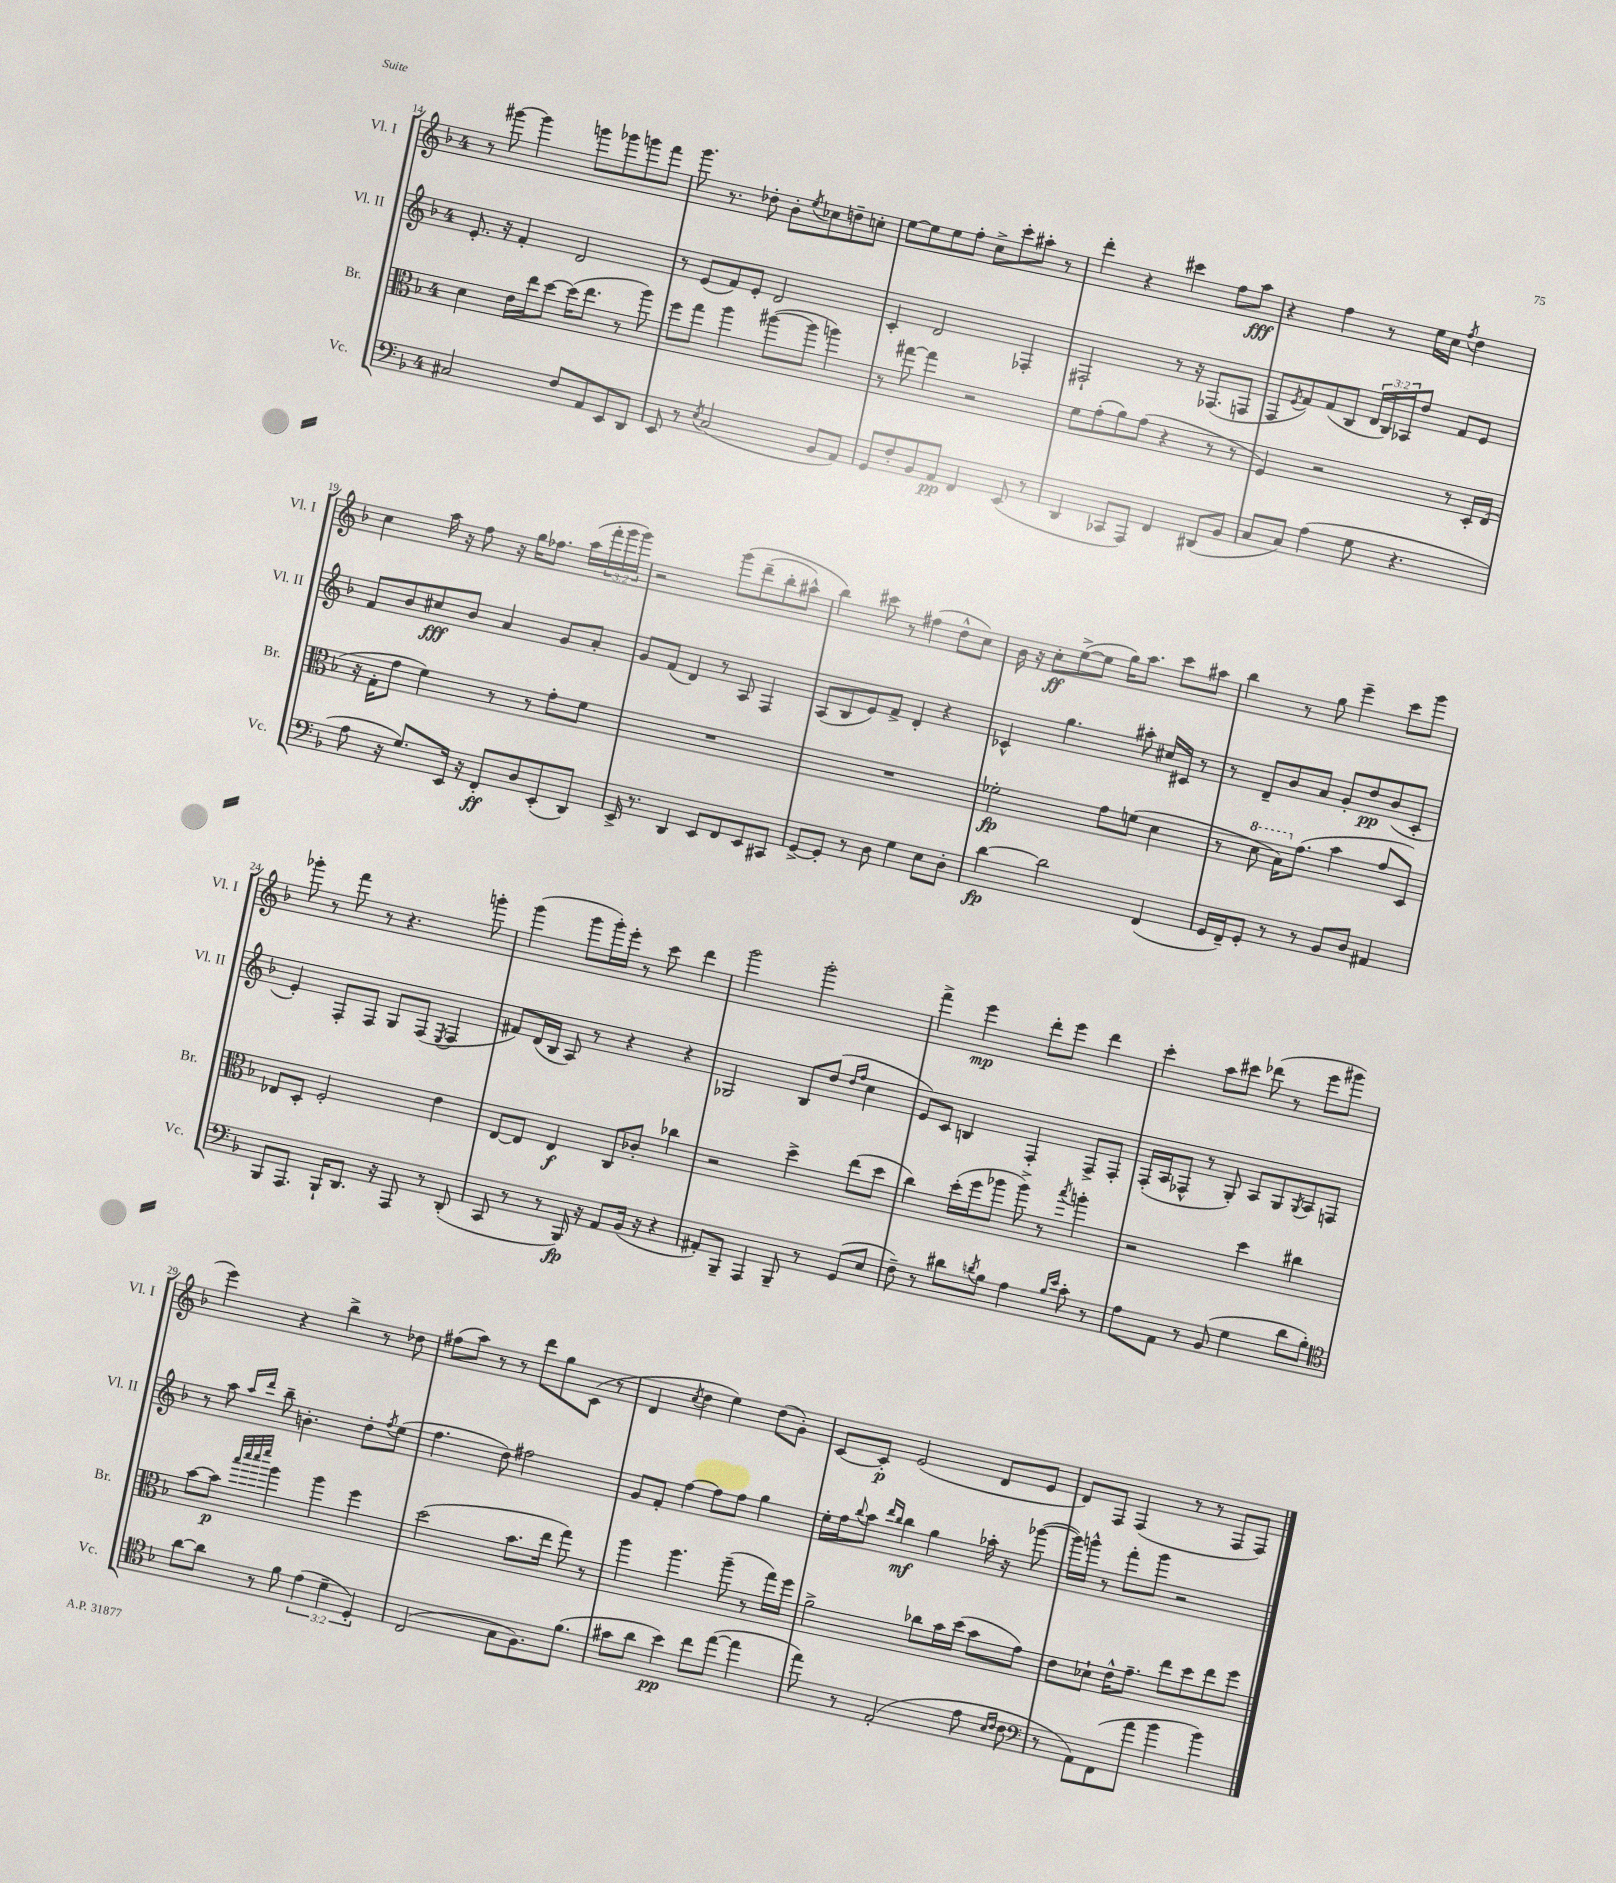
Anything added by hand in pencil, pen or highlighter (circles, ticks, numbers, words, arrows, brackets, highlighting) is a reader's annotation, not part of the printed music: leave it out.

**kern	**kern	**kern	**kern
*staff4	*staff3	*staff2	*staff1
*clefF4	*clefC3	*clefG2	*clefG2
*k[b-]	*k[b-]	*k[b-]	*k[b-]
*M4/4	*M4/4	*M4/4	*M4/4
2C#	4d	8.e'	8r
.	.	.	[8ggg#
.	.	16r	.
.	16e	4f'	4ggg#]
.	16ee	.	.
.	[8dd	.	.
8F	(16dd]	2d	8ggg
.	8.ee	.	.
8AA	.	.	8ggg-
8EE	8r	.	8ggg
8DD	8aa)	.	8fff
=	=	=	=
8EE	8ff	8r	8.ggg
8r	8gg	(8e	.
.	.	.	8.r
8qE	.	.	.
(2C	4aa	8f)	.
.	.	8e'	8dd-'
.	([8aa#	2d	8b-'
.	.	.	8qee
.	8aa#]	.	8cc-
8BB-	4aa)	.	8dd~
8AA)	.	.	8cc'
=	=	=	=
8GG	8r	4c'	[8ee
8F'	[8gg#	.	8ee]
8BB-	4gg#]	2d	8ee
8AA	.	.	8ff'
4FF	2r	.	8cc^
.	.	.	8ccc'
(8EE	.	4F-'	8aa#'
8r	.	.	8r
=	=	=	=
4DD	8f	2F#`	4ddd'
.	(8g'	.	.
8CC-	8a)	.	4r
8AAA)	(8g	.	.
4FF	4r	8r	4ccc#
.	.	16r	.
.	.	(8.F-	.
(8DD#	8r	.	8ff
8BB-	8r	8F	8aa
=	=	=	=
8C	4F)	8F	4r
.	.	8qe	.
8C)	.	8f)	.
(4A	2r	(8f	4ff
.	.	8B-	.
8G	.	24d	8r
.	.	24B-)	.
.	.	24A-	.
4.r	.	8dd	16ee
.	.	.	16cc
.	.	.	8qff
.	8r	8f	4dd
.	16D'	8e	.
.	(16E	.	.
=	=	=	=
8A	16r	8f	4cc
.	16G'	.	.
16r	8g	8b-	.
8.G)	.	.	.
.	4f)	8cc#	16aa
.	.	.	16r
16EE	.	8b-	8ff
16r	.	.	.
8FF'	8r	4a	16r
.	.	.	16gg
8D	8r	.	8.ff-
(8EE'	8g'	8g	.
.	.	.	(16aa
8DD)	8f	8a'	24fff'
.	.	.	24ggg
.	.	.	24ggg)
=	=	=	=
16EE^	1r	8g	2r
8.r	.	.	.
.	.	(8f	.
4DD	.	4d)	.
8EE	.	8r	&(8ggg
8FF	.	8A	(8ddd~
8EE	.	4F	8bb-'
8CC#	.	.	8aa#^^)
=	=	=	=
[8GG^	1r	(8A	4bb-&)
8GG']	.	8B-	.
8r	.	8e)	8ccc#
8D	.	8f^	8r
4G	.	4d'	(4ff#
8E	.	4r	8dd^^
8D'	.	.	8cc)
=	=	=	=
[4d	2f-'	4c-^^	16b-
.	.	.	16r
.	.	.	8cc'
2d]	.	4.gg	([8ee^
.	.	.	8ee]
.	8g	.	16gg)
.	.	.	8.aa
.	(8f	8aa#'	.
(4FF	4d	16cc#	8ccc
.	.	16c#	.
.	.	8r	8aa#
=	=	=	=
16GG	8r	8r	4bb-
16FF~)	.	.	.
8GG'	8dd	8d~	.
8r	16b-)	8b-	8r
.	(8.g	.	.
8r	.	8a	8gg
8BB-	4b-	8g'	4eee~
8D	.	8dd	.
4AA#	8g	(8b-	8ccc
.	8D)	8c'	8ggg
=	=	=	=
8BBB-	8E-	4e')	8ggg-'
8.AAA	8D'	.	8r
.	2F'	8F'	8fff
16BBB-`	.	.	.
8.DD	.	8F	8r
.	.	8G	4.r
16r	.	.	.
8AAA	.	(8F	.
.	.	8qE	.
8r	4e	4F	.
(8DD'	.	.	8ggg'
=	=	=	=
8CC	[8E	8f#)	(4ggg
8r	8E]	(16d	.
.	.	16B-	.
8r	4E	8A)	8ggg
16BBB-)	.	8r	16ggg')
16r	.	.	16eee'
8AA	8C	4r	8r
(16BB-	8c-'	.	8ccc
16r	.	.	.
4r	4cc-	4r	4ddd
=	=	=	=
8AA#')	2r	2G-	2ggg
8BBB-~	.	.	.
4AAA	.	.	.
8BBB-~	4dd^	8B-	2ggg'
8r	.	(8dd	.
.	.	16qqdd	.
.	.	16qqff	.
(8GG	(8ee	4cc	.
8E	8dd	.	.
=	=	=	=
8F~)	4cc)	8e)	4fff^
8r	.	8c	.
8d#	(16dd'	4B	4eee
.	16ff	.	.
8qd	.	.	.
8B-	8aa-	.	.
4A	8aa-^)	4F'	8ddd'
.	8r	.	8eee
16qqB-	.	.	.
16qqe	8qbb-	.	.
8c'	4aa'	8F^	4ddd
8r	.	8F'	.
=	=	=	=
8A	2r	(16F'	4ccc'
.	.	16A	.
8AA	.	8F-^^	.
8r	.	8r	8aa
(8BB-	.	8G')	8ccc#
4G	4dd	8A	(8ddd-
.	.	8G	8r
.	.	8qG	.
8d	4cc#	8A	8eee
8B-')	.	8F	8ggg#
=	=	=	=
*clefC4	*	*	*
[8a	[8b-	8r	4eee)
8a]	8b-]	8aa	.
.	32qqbb-	.	.
.	32qqddd	.	.
.	32qqddd	16qqaa	.
.	32qqfff	16qqddd	.
8r	4aa	8bb-~	4r
8f	.	4.b'	.
(6e	4aa	.	4bb-^
6d~	.	.	.
.	4ff	8dd'	8r
6D')	.	.	.
.	.	8qff	.
.	.	(8ee	8dd-
=	=	=	=
(2C	(2dd	4.ff	(8ff#
.	.	.	8aa)
.	.	.	8r
.	.	8dd)	8r
8G	8.b-	2ff#	8ddd
8.F)	.	.	8gg
.	16ee	.	.
.	8gg)	.	(8c
(8.f	.	.	.
.	8r	.	8r
=	=	=	=
8g#	4aa	8g	4d
8a	.	8f'	.
.	.	.	8qcc
4b-)	4.aa	[4ff	4dd
8cc	.	8ff]	4ee)
([8ee	(8aa~	8ff	.
4ee]	8r	4gg	(8dd
.	16gg)	.	8g')
.	16ff	.	.
=	=	=	=
8ee)	2a^	16ee'	[8c
.	.	16ff	.
.	.	8qqbb-	.
8r	.	8aa	8c']
.	.	16qqddd	.
.	.	16qqbb-	.
(2E'	.	4bb-	(2e
.	8cc-	4gg	.
.	16b-	.	.
.	(16dd	.	.
8e	8b-	16aa-'	8d
.	.	16r	.
16qqB-	.	.	.
16qqc	.	.	.
8c	8g)	([8ggg-	8e
=	=	=	=
*clefF4	*	*	*
8r	8e	16ggg-])	8d)
.	.	16ggg^^	.
8AA)	8d-`	8r	8F
(8FF	16e^^	8fff'	(4F
.	8.g~	.	.
8a	.	8ggg	.
4b-	8ee	2r	8r
.	8dd	.	8r
4b-)	8ee	.	8F
.	8ff	.	8F)
==	==	==	==
*-	*-	*-	*-
